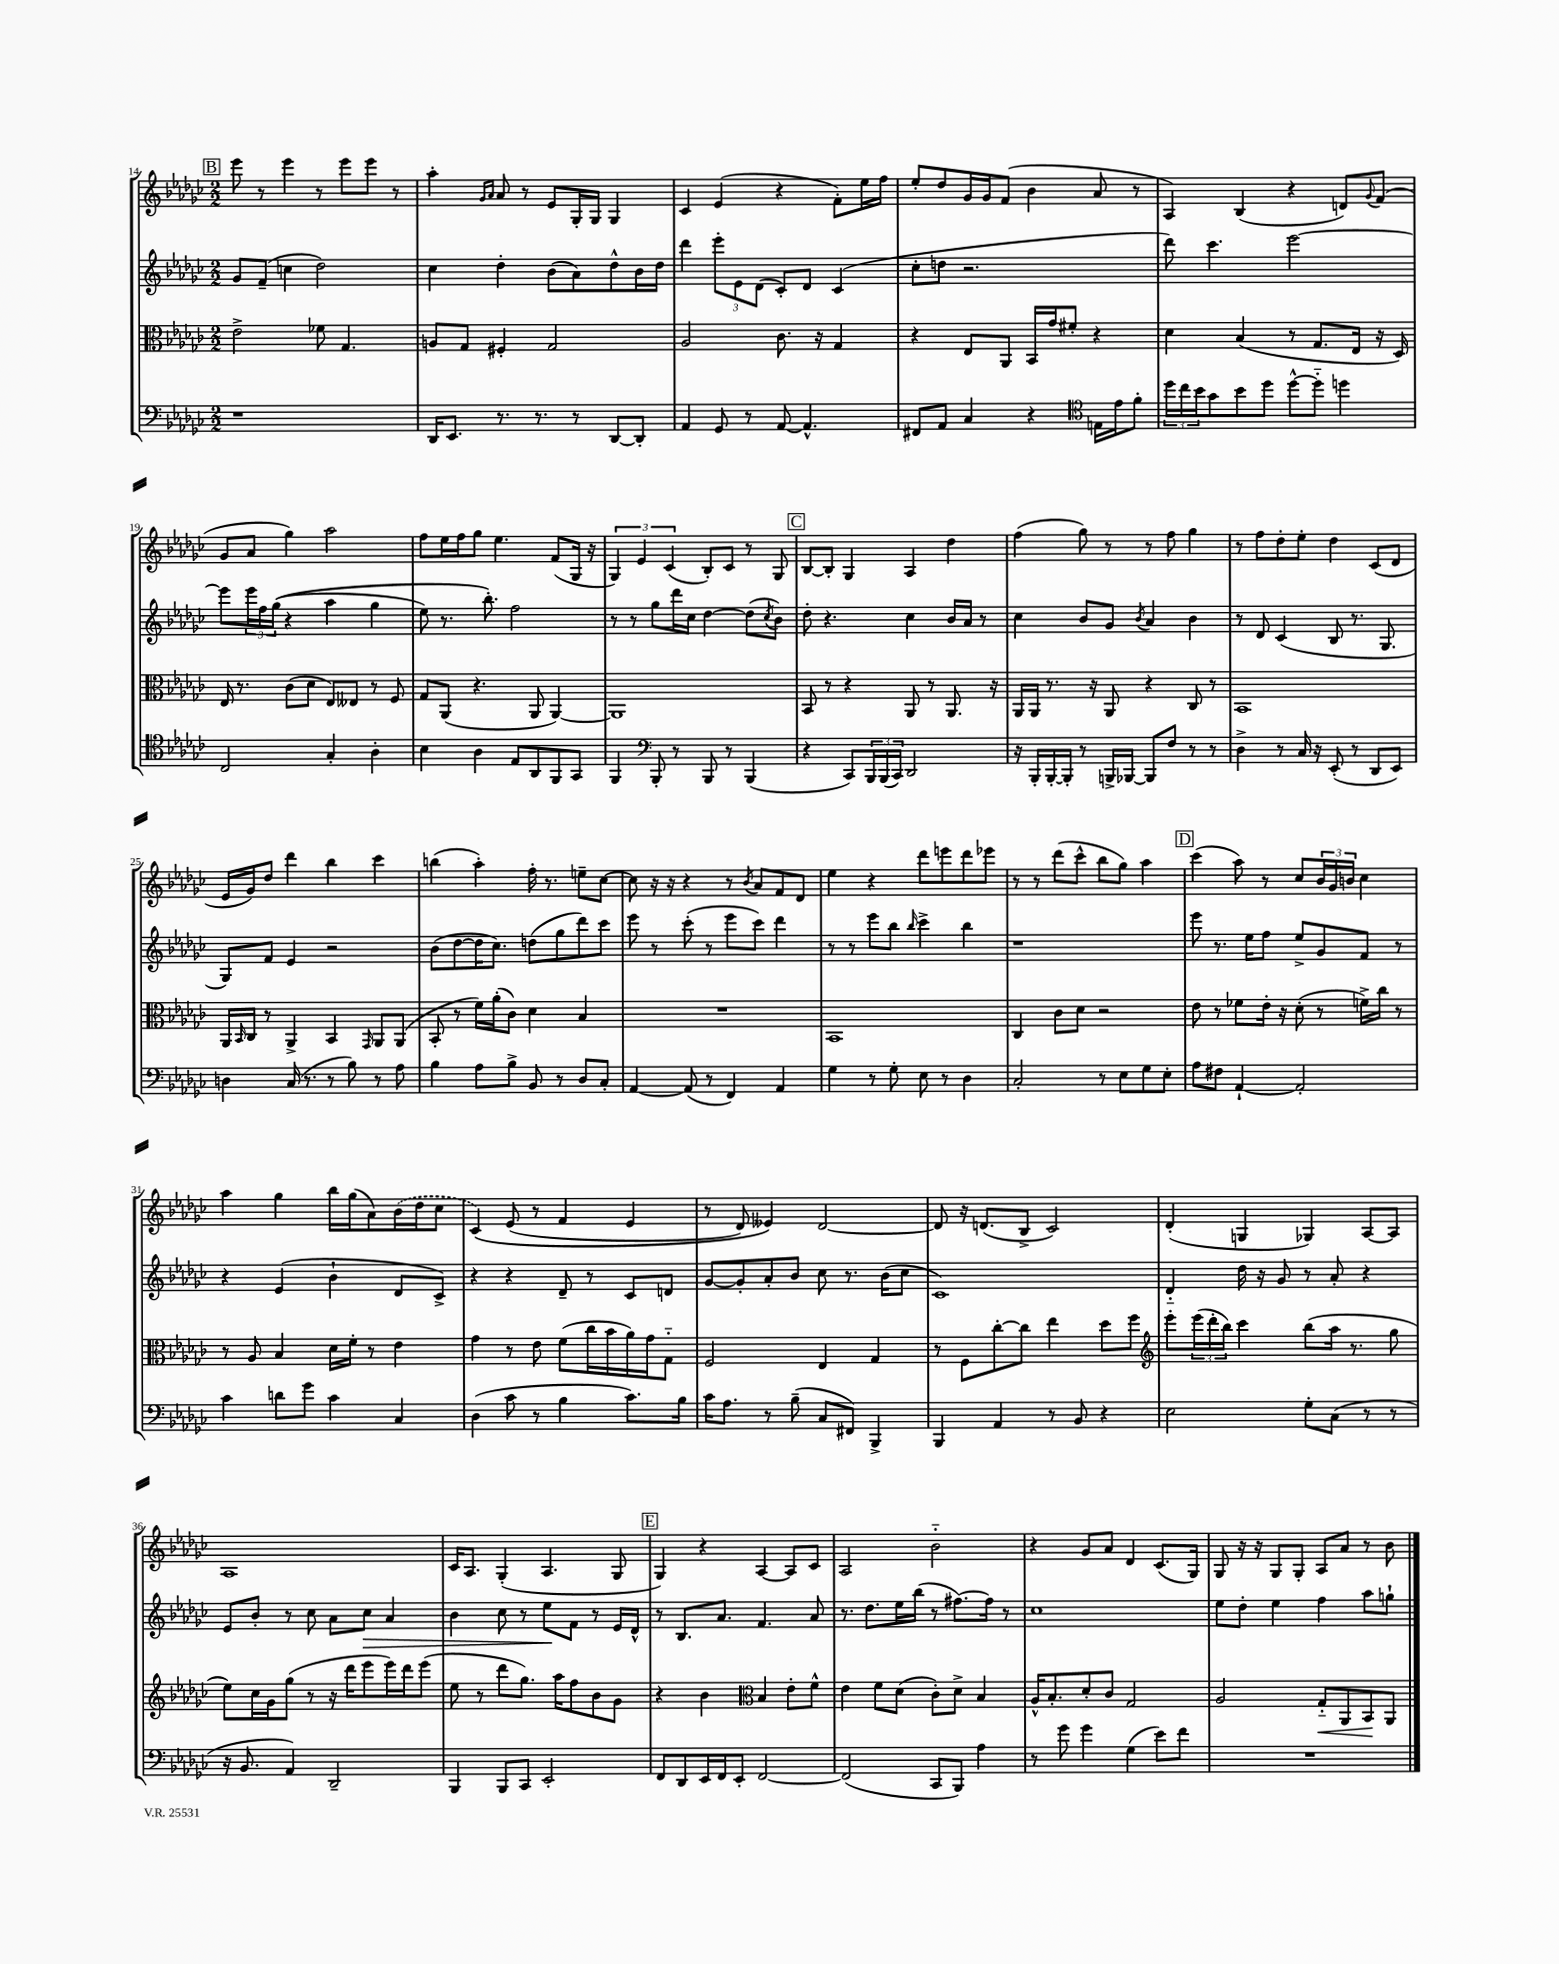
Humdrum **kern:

**kern	**kern	**kern	**kern
*staff4	*staff3	*staff2	*staff1
*clefF4	*clefC3	*clefG2	*clefG2
*k[b-e-a-d-g-c-]	*k[b-e-a-d-g-c-]	*k[b-e-a-d-g-c-]	*k[b-e-a-d-g-c-]
*M2/2	*M2/2	*M2/2	*M2/2
1r	2e-^\	8g-/L	8eee-\
.	.	(8f~/J	8r
.	.	4cc\	4eee-\
.	8f-\	2dd-\)	8r
.	4.G-/	.	8eee-\L
.	.	.	8eee-\J
.	.	.	8r
=	=	=	=
16DD-/LK	8A/L	4cc-\	4aa-'\
8.EE-/J	.	.	.
.	8G-/J	.	.
.	.	.	16qqg-/LL
.	.	.	16qqa-/JJ
8.r	4F#'/	4dd-'\	8a-/
.	.	.	8r
8.r	.	.	.
.	2G-/	(8b-\L	8e-/L
8r	.	8a-\)	16G-'/L
.	.	.	16G-/JJ
[8DD-/L	.	8dd-^^\	4G-/
8DD-'/]J	.	16b-\L	.
.	.	16dd-\JJ	.
=	=	=	=
4AA-/	2A-/	4ddd-\	4c-/
8GG-/	.	12eee-'\L	(4e-/
.	.	12e-\	.
8r	.	.	.
.	.	(12d-\J	.
[8AA-/	8.c-\	8c-'/L)	4r
4.AA-^^/]	.	8d-/J	.
.	16r	.	.
.	4G-/	(4c-/	8f'\L)
.	.	.	16ee-\L
.	.	.	16ff\JJ
=	=	=	=
8FF#/L	4r	8cc-'\L	8ee-'/L
8AA-/J	.	8dd\J	8dd-/
4C-/	8E-/L	2.r	16g-/L
.	.	.	16g-/J
.	8AA-/J	.	(8f/J
4r	16BB-/LL	.	4b-\
.	16g-/J	.	.
.	8f#'/J	.	.
*clefC4	*	*	*
16E\LL	4r	.	8a-/
16e-\J	.	.	.
8f'\J	.	.	8r
=	=	=	=
24dd-\LL	4d-\	8ddd-\)	4A-/)
24cc-\	.	.	.
24b-\J	.	.	.
8g-\	.	4.ccc-\	.
8b-\	(4B-/	.	(4B-/
8dd-\J	.	.	.
[8dd-^^\L	8r	[2eee-\	4r
8dd-'~\]J	8.G-/L	.	.
4dd\	.	.	8d/L)
.	16E-/Jk	.	.
.	.	.	8qqg-/
.	16r	.	(8f/J
.	16D-/)	.	.
=	=	=	=
2C-/	16E-/	8eee-\]L	8g-/L
.	8.r	.	.
.	.	24eee-\L	8a-/J
.	.	24ff\	.
.	.	&((24gg-\JJ	.
.	(8c-\L	4r	4gg-\)
.	8d-\J	.	.
4G-'/	8E-/L)	4aa-\	2aa-\
.	8E--/J	.	.
4A-'\	8r	4gg-\	.
.	8F/	.	.
=	=	=	=
4B-\	8G-/L	8ee-\)	8ff\L
.	(8AA-/J	8.r	16ee-\L
.	.	.	16ff\J
4A-\	4.r	.	8gg-\J
.	.	8.bb-'\&)	.
.	.	.	4.ee-\
8E-/L	.	2ff\	.
8AA-/	8AA-/	.	.
8FF/	[4AA-/)	.	(8f/L
8GG-/J	.	.	16G-/Jk
.	.	.	16r
=	=	=	=
4FF/	1AA-]	8r	6G-/)
.	.	8r	.
.	.	.	6e-/
*clefF4	*	*	*
8BBB-'/	.	8gg-\L	.
.	.	.	(6c-/
8r	.	16ddd-\L	.
.	.	16cc-\JJ	.
8BBB-/	.	[4dd-\	8B-'/L)
8r	.	.	8c-/J
(4BBB-/	.	(8dd-\]L	8r
.	.	8qcc-/	.
.	.	8b-\J)	8G-/
=	=	=	=
4r	8BB-/	8dd-'\	[8B-/L
.	8r	4.r	8B-'/]J
8CC-/L)	4r	.	4G-/
24BBB-/L	.	.	.
(24BBB-/	.	.	.
24CC-/JJ)	.	.	.
2DD-/	8AA-/	4cc-\	4A-/
.	8r	.	.
.	8.AA-/	16b-/LL	4dd-\
.	.	16a-/JJ	.
.	.	8r	.
.	16r	.	.
=	=	=	=
16r	16AA-/LL	4cc-\	(4ff\
16BBB-'/LL	16AA-/JJ	.	.
[16BBB-'/	8.r	.	.
16BBB-'/]JJ	.	.	.
8r	.	8b-/L	8gg-\)
.	16r	.	.
16BBB^/LL	8AA-/	8g-/J	8r
[16BBB-/JJ	.	.	.
.	.	8qb-/	.
8BBB-/]L	4r	4a-/	8r
8F/J	.	.	8ff\
8r	8C-/	4b-\	4gg-\
8r	8r	.	.
=	=	=	=
4D-^\	1BB-	8r	8r
.	.	8d-/	8ff\L
8r	.	(4c-/	8dd-'\
16C-/	.	.	8ee-'\J
16r	.	.	.
(8EE-'/	.	8B-/	4dd-\
8r	.	8.r	.
8DD-/L	.	.	(8c-/L
.	.	8.G-/	.
8EE-/J)	.	.	8d-/J
=	=	=	=
4D\	16AA-/LL	8G-/L)	16e-/LL
.	16qqBB-/	.	.
.	16C-/JJ	.	16g-/J)
.	8r	8f/J	8dd-/J
(16C-/	4AA-^/	4e-/	4ddd-\
8.r	.	.	.
8r	4BB-/	2r	4bb-\
8B-\)	.	.	.
.	16qqGG-/	.	.
8r	8AA-/L	.	4ccc-\
8A-\	(8AA-/J	.	.
=	=	=	=
4B-\	8BB-'/	(8b-\L	(4bb\
.	8r	[8dd-\	.
8A-\L	16f\LL)	16dd-\]K	4aa-'\)
.	(16a-'\J	8.cc-\J)	.
8B-^\J	8c-\J)	.	.
8BB-/	4d-\	(8dd\L	16ff'\
.	.	.	8.r
8r	.	8gg-\	.
8D-/L	4B-/	8ddd-\)	8ee~\L
8C-'/J	.	8ccc-\J	[8cc-\J
=	=	=	=
[4AA-/	1r	8eee-\	8cc-\]
.	.	8r	16r
.	.	.	16r
(8AA-/]	.	(8ccc-'\	4r
8r	.	8r	.
4FF/)	.	8eee-\L	8r
.	.	.	8qb-/
.	.	8ccc-\J)	8a-/L
4AA-/	.	4ddd-\	8f/
.	.	.	8d-/J
=	=	=	=
4G-\	1BB-	8r	4ee-\
.	.	8r	.
8r	.	8eee-\L	4r
8G-'\	.	8bb-\J	.
.	.	16qqbb-/	.
8E-\	.	4ccc-^\	8ddd-\L
8r	.	.	8eee\
4D-\	.	4bb-\	8ddd-\
.	.	.	8eee-\J
=	=	=	=
2C-'/	4C-/	1r	8r
.	.	.	8r
.	8c-\L	.	(8ddd-\L
.	8d-\J	.	8ccc-^^\J
8r	2r	.	8bb-\L
8E-\L	.	.	8gg-\J)
8G-\	.	.	4aa-\
8E-'\J	.	.	.
=	=	=	=
8A-\L	8e-\	8eee-\	(4ccc-\
8F#\J	8r	8.r	.
[4AA-`/	8f-\L	.	8aa-\)
.	.	16ee-\LK	.
.	16e-'\Jk	8ff\J	8r
.	16r	.	.
2AA-'/]	(8d-'\	8ee-^/L	8cc-/L
.	8r	8g-/	24b-/L
.	.	.	24g-/
.	.	.	24b/JJ
.	16f^\LL)	8f/J	4cc-\
.	16cc-\JJ	.	.
.	8r	8r	.
=	=	=	=
4c-\	8r	4r	4aa-\
.	8A-/	.	.
8d\L	4B-/	(4e-/	4gg-\
8g-\J	.	.	.
4c-\	16d-\LL	4b-`\	16bb-\LL
.	16f'\JJ	.	(16gg-\J
.	8r	.	8a-\)
4C-/	4e-\	8d-/L	(16b-\L
.	.	.	16dd-\J
.	.	8c-^/J)	8cc-\J
=	=	=	=
(4D-\	4g-\	4r	&(4c-/)
8c-\	8r	4r	(8e-/
8r	8e-\	.	8r
4B-\	(8f\L	8d-~/	4f/
.	16cc-\L	8r	.
.	16b-\	.	.
8.c-\L)	16a-\)	8c-/L	4e-/
.	16g-\J	.	.
.	8G-'~\J	8d/J	.
16B-\Jk	.	.	.
=	=	=	=
16c-\LK	2F/	[8g-/L	8r
8.A-\J	.	.	.
.	.	8g-'/]	8d-/)
8r	.	8a-'/	4e--/&)
(8B-~\	.	8b-/J	.
8C-/L	4E-/	8cc-\	[2d-/
8FF#/J)	.	8.r	.
4BBB-^/	4G-/	.	.
.	.	(16b-\LK	.
.	.	8cc-\J	.
=	=	=	=
4BBB-/	8r	1c-)	8d-/]
.	8F\L	.	16r
.	.	.	(8.d/L
4AA-/	[8cc-'\	.	.
.	8cc-\]J	.	8B-^/J
8r	4ee-\	.	2c-/)
8BB-/	.	.	.
4r	8dd-\L	.	.
.	8ff\J	.	.
=	=	=	=
*	*clefG2	*	*
2E-\	8eee-'\L	4d-'~/	(4d-'/
.	(24eee-\L	.	.
.	24ddd-'\	.	.
.	24bb-\JJ)	.	.
.	4ccc-\	16dd-\	4G/
.	.	16r	.
.	.	8g-/	.
8G-'\L	(8bb-\L	8r	4G-/)
(8C-\J	16aa-\Jk	8a-'/	.
.	8.r	.	.
8r	.	4r	[8A-/L
8r	8gg-\	.	8A-/]J
=	=	=	=
16r	8ee-\L)	8e-/L	1A-
8.BB-/	.	.	.
.	16cc-\L	8b-'/J	.
.	16g-\J	.	.
4AA-/)	(8gg-\J	8r	.
.	8r	8cc-\	.
2DD-~/	16r	8a-\L	.
.	16ddd-\LK	.	.
.	8eee-\	8cc-\J	.
.	16eee-\L)	4a-/	.
.	16ddd-\J	.	.
.	(8eee-\J	.	.
=	=	=	=
4BBB-/	8ee-\	4b-\	16c-/LK
.	.	.	8.A-/J
.	8r	.	.
8BBB-/L	8ddd-\L	8cc-\	(4G-'/
8CC-/J	8.gg-\J)	8r	.
2EE-'/	.	8ee-\L	4.A-/
.	16aa-\LK	.	.
.	8ff\	8f\J	.
.	8b-\	8r	.
.	8g-\J	16e-/LL	8G-/
.	.	16d-^^/JJ	.
=	=	=	=
8FF/L	4r	8r	4G-/)
8DD-/	.	8.B-/L	.
16EE-/L	4b-\	.	4r
16FF/J	.	8.a-/J	.
8EE-'/J	.	.	.
*	*clefC3	*	*
[2FF/	4B-/	4.f/	[4A-/
.	8e-'\L	.	8A-/]L
.	8f^^\J	8a-/	8c-/J
=	=	=	=
(2FF/]	4e-\	8.r	2A-/
.	.	8.dd-\L	.
.	8f\L	.	.
.	(8d-\J	16ee-\L	.
.	.	(16bb-\JJ	.
8CC-/L	8c-'\L)	8r	2b-'~\
8BBB-/J)	8d-^\J	[8.ff#\L)	.
4A-\	4B-/	.	.
.	.	16ff#\]Jk	.
.	.	8r	.
=	=	=	=
8r	16A-^^/LK	1cc-	4r
.	8.B-'/	.	.
8g-\	.	.	.
4g-\	8d-'/	.	8g-/L
.	8c-/J	.	8a-/J
(4G-\	2G-/	.	4d-/
8e-\L)	.	.	(8.c-/L
8f\J	.	.	.
.	.	.	16G-/Jk)
=	=	=	=
1r	2A-/	8ee-\L	8G-/
.	.	8dd-'\J	16r
.	.	.	16r
.	.	4ee-\	8G-/L
.	.	.	8G-'/J
.	8G-'~/L	4ff\	8A-/L
.	8AA-/	.	8a-/J
.	8BB-/	8aa-\L	8r
.	8AA-/J	8gg`\J	8b-\
==	==	==	==
*-	*-	*-	*-
